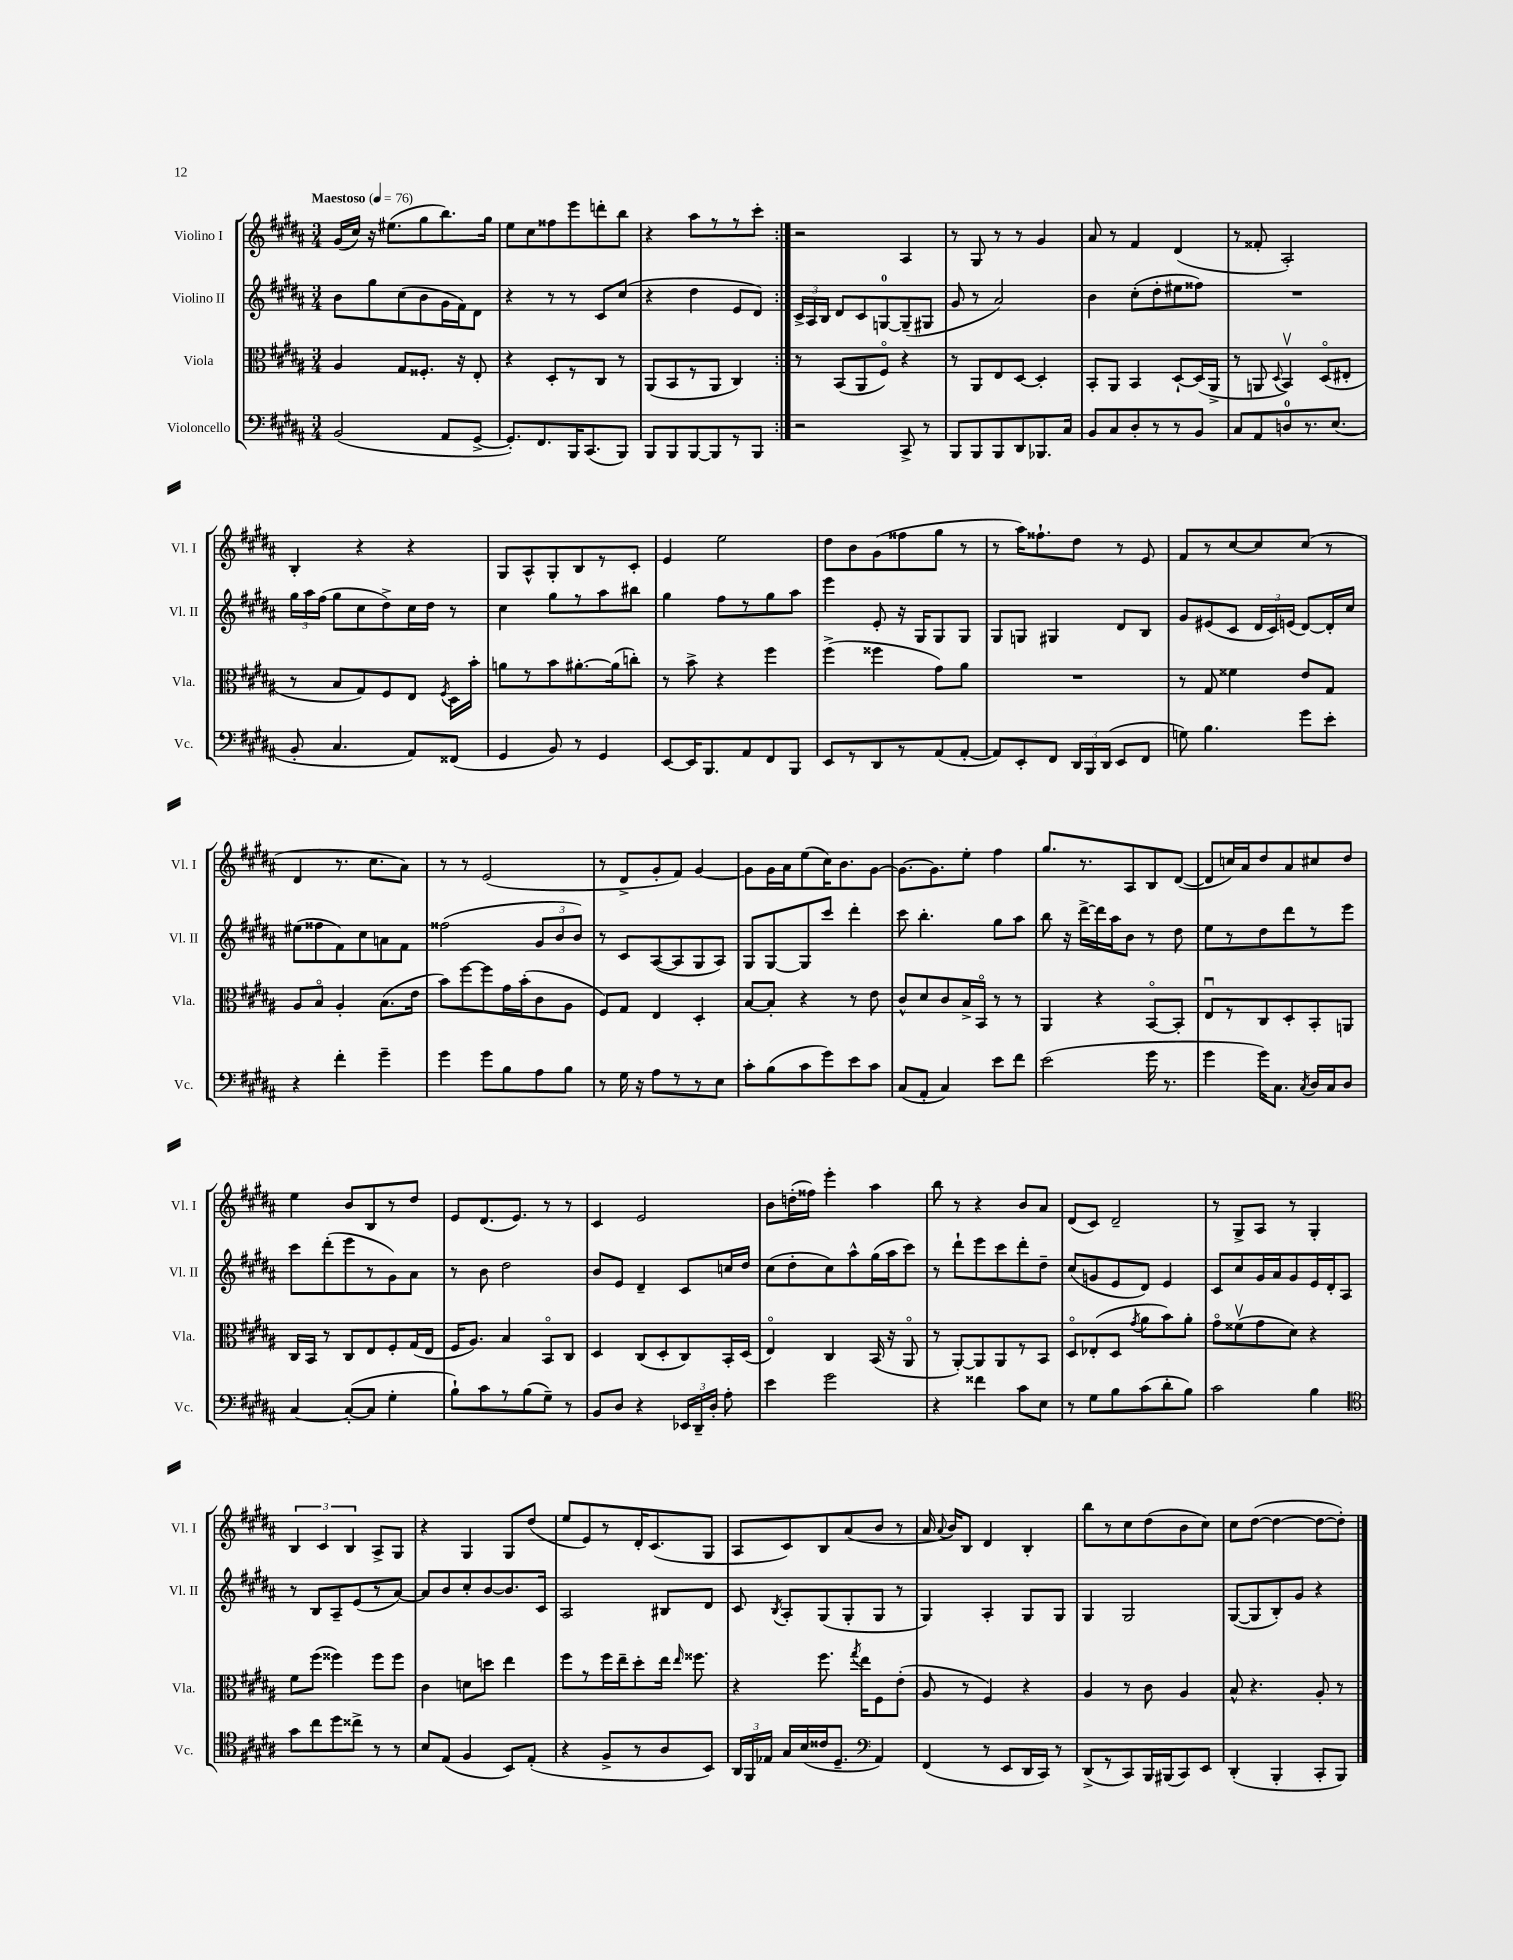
<<
\new StaffGroup <<
\new Staff = "s0" \with { instrumentName = "Violino I" shortInstrumentName = "Vl. I" } {
    \clef treble \key b \major \numericTimeSignature \time 3/4 \tempo "Maestoso" 4 = 76
    \autoBeamOff \repeat volta 2 { gis'16[( cis''16]) r16 eis''8.[( gis''8 b''8.) gis''16] |
    e''8[ cis''8 fisis''8 e'''8 d'''8-. b''8] |
    r4 ais''8[ r8 r8 cis'''8]-. | }
    r2 ais4 |
    r8 gis8 r8 r8 gis'4 |
    ais'8 r8 fis'4 dis'4( |
    r8 fisis'8-. ais2-.) |
    b4-. r4 r4 |
    gis8[ ais8-^ gis8-. b8 r8 cis'8]-. |
    e'4 e''2 |
    dis''8[ b'8 gis'8( fisis''8 gis''8] r8 |
    r8 ais''16[) fisis''8.-! dis''8] r8 e'8 |
    fis'8[ r8 cis''8~ cis''8 cis''8]( r8 |
    dis'4 r8. cis''8.[ ais'8]) |
    r8 r8 e'2( |
    r8 dis'8[-> gis'8-. fis'8]) gis'4~ |
    gis'8[ gis'16 ais'16 e''8( cis''16) b'8. gis'8]~ |
    gis'8.[~ gis'8. e''8]-. fis''4 |
    gis''8.[ r8. ais8 b8 dis'8]~( |
    dis'8[ c''16) ais'16 dis''8 ais'8 cis''8 dis''8] |
    e''4 b'8[ b8 r8 dis''8] |
    e'8[ dis'8.( e'8.]) r8 r8 |
    cis'4 e'2 |
    b'8[ d''16-.( fisis''16]) e'''4-. ais''4 |
    b''8 r8 r4 b'8[ ais'8] |
    dis'8[( cis'8]) dis'2-- |
    r8 gis8[-> ais8] r8 gis4-. |
    \tuplet 3/2 { b4 cis'4 b4 } ais8[-> gis8] |
    r4 gis4 gis8[ dis''8]( |
    e''8[ e'8) r8 dis'16-. cis'8.( gis8] |
    ais8[ cis'8) b8 ais'8( b'8] r8 |
    ais'16 \appoggiatura { ais'8 } b'16[) b8] dis'4 b4-. |
    b''8[ r8 cis''8 dis''8( b'8 cis''8]) |
    cis''8[ dis''8]~( dis''4~ dis''8[~ dis''8]-.) \bar "|." |
}
\new Staff = "s1" \with { instrumentName = "Violino II" shortInstrumentName = "Vl. II" } {
    \clef treble \key b \major \numericTimeSignature \time 3/4
    \autoBeamOff \repeat volta 2 { b'8[ gis''8 cis''8( b'8 gis'16 fis'16) dis'8] |
    r4 r8 r8 cis'8[ cis''8]( |
    r4 dis''4 e'8[ dis'8]) | }
    \tuplet 3/2 { cis'16[-> ais16 b16] } dis'8[ cis'8 g8-0~ g8--( gis8] |
    gis'8 r8 ais'2) |
    b'4 cis''8[-.( dis''8-. eis''8 fisis''8]) |
    R2. |
    \tuplet 3/2 { gis''16[ ais''16 fis''16]( } gis''8[ cis''8 dis''8->) cis''16 dis''16] r8 |
    cis''4 gis''8[ r8 ais''8 bis''8] |
    gis''4 fis''8[ r8 gis''8 ais''8] |
    e'''4 e'8-. r16 gis16[ gis8 gis8] |
    gis8[ g8] gis4 dis'8[ b8] |
    gis'8[ eis'8( cis'8] \tuplet 3/2 { dis'16[ cis'16) e'16]( } dis'8[~) dis'16-. cis''16] |
    eis''8[( fisis''8 fis'8) cis''8 a'8 fis'8] |
    fisis''2( \tuplet 3/2 { gis'8[ b'8 b'8]) } |
    r8 cis'8[ ais8~( ais8 gis8 ais8]) |
    gis8[ gis8~ gis8 cis'''8] dis'''4-. |
    cis'''8 b''4.-. gis''8[ ais''8] |
    b''8 r16 dis'''16[~-> dis'''16 ais''16 b'8] r8 dis''8 |
    e''8[ r8 dis''8 dis'''8 r8 e'''8] |
    cis'''8[ dis'''8-.( e'''8 r8 gis'8) ais'8] |
    r8 b'8 dis''2 |
    b'8[ e'8] dis'4-- cis'8[ c''16 dis''16] |
    cis''8[( dis''8-. cis''8) ais''8-^ gis''16( ais''16 cis'''8]) |
    r8 dis'''8[-! e'''8 cis'''8 dis'''8-. dis''8]-- |
    cis''8[( g'8 e'8 dis'8]) e'4 |
    cis'8[ cis''8 gis'16 ais'16 gis'8 e'16 dis'16-. ais8] |
    r8 b8[ ais8-- e'8( r8 ais'8]~) |
    ais'8[ b'8 cis''8-. b'8~ b'8. cis'16] |
    ais2 bis8[ dis'8] |
    cis'8 \acciaccatura { b8 } ais8[-. gis8( gis8-. gis8] r8 |
    gis4) ais4-. gis8[ gis8] |
    gis4 gis2 |
    gis8[~( gis8 b8-.) gis'8] r4 \bar "|." |
}
\new Staff = "s2" \with { instrumentName = "Viola" shortInstrumentName = "Vla." } {
    \clef alto \key b \major \numericTimeSignature \time 3/4
    \autoBeamOff \repeat volta 2 { ais4 gis8[ fisis8.]-. r16 e8-. |
    r4 dis8[-. r8 cis8] r8 |
    ais,8[( b,8 r8 ais,8] cis4) | }
    r8 b,8[( ais,8 fis8]\flageolet) r4 |
    r8 ais,8[ e8 dis8]~ dis4-. |
    b,8[-. ais,8] b,4 dis8[~-! dis16( ais,16]-> |
    r8 a,8 \appoggiatura { dis8 } b,4\upbow) dis8[\flageolet( eis8]-. |
    r8 b8[ gis8) fis8 e8] \acciaccatura { fis8 } dis16[ b'16]-. |
    a'8[ r8 b'8 ais'8.~-. ais'16( c''8]-.) |
    r8 b'8-> r4 fis''4 |
    fis''4->( fisis''4 gis'8[) ais'8] |
    R2. |
    r8 gis8 fisis'4 e'8[ gis8] |
    ais8[ b8]\flageolet ais4-. b8.[( e'16] |
    b'8[) fis''8~ fis''8 gis'16 b'16-.( cis'8 ais8] |
    fis8[) gis8] e4 dis4-. |
    b8[~ b8]-. r4 r8 e'8 |
    cis'8[-^ dis'8 cis'8 b16-> b,16]\flageolet r8 r8 |
    ais,4 r4 b,8[~\flageolet b,8]-. |
    e8[\downbow r8 cis8 dis8-. b,8-. a,8] |
    cis16[ b,16] r8 cis8[ e8 fis8-. gis16( e16] |
    fis16[ ais8.]) b4 b,8[\flageolet cis8] |
    dis4 cis8[( dis8-. cis8) b,16-. dis16]( |
    e4\flageolet) cis4 b,16( r16 ais,8\flageolet |
    r8 ais,8[~-.) ais,8 ais,8 r8 b,8] |
    dis8[\flageolet ees8-.( dis8] \acciaccatura { gis'8 } ais'8[ b'8) ais'8]-. |
    gis'8[\flageolet fisis'8\upbow( gis'8 dis'8]) r4 |
    fis'8[ fis''8]( fisis''4) fisis''8[ fisis''8] |
    cis'4 d'8[ d''8] e''4 |
    fis''8[ r8 fis''16 e''16-- dis''8-. e''16] \grace { e''16 } fisis''8. |
    r4 fis''8. \acciaccatura { gis''8 } e''16[ fis8 e'8]-.( |
    ais8 r8 fis4) r4 |
    ais4 r8 cis'8 ais4 |
    b8-^ r4. ais8-. r8 \bar "|." |
}
\new Staff = "s3" \with { instrumentName = "Violoncello" shortInstrumentName = "Vc." } {
    \clef bass \key b \major \numericTimeSignature \time 3/4
    \autoBeamOff \repeat volta 2 { b,2( ais,8[ gis,8]~-> |
    gis,8.[-.) fis,8. b,,16 cis,8.( b,,8]) |
    b,,8[ b,,8 b,,8~ b,,8 r8 b,,8] | }
    r2 cis,8-> r8 |
    b,,8[ b,,8 b,,8 dis,8 bes,,8. cis16] |
    b,8[ cis8 dis8-. r8 r8 b,8] |
    cis8[ ais,8 d8-0 r8. e8.]( |
    b,8-. cis4. ais,8[) fisis,8]( |
    gis,4 b,8) r8 gis,4 |
    e,8[~ e,16 b,,8. ais,8 fis,8 b,,8] |
    e,8[ r8 dis,8 r8 ais,8( ais,8]~-. |
    ais,8[) e,8-. fis,8] \tuplet 3/2 { dis,16[ b,,16 dis,16]( } e,8[ fis,8] |
    g8) b4. gis'8[ e'8]-. |
    r4 fis'4-. gis'4-- |
    gis'4 gis'8[ b8 ais8 b8] |
    r8 gis16 r16 ais8[ r8 r8 e8] |
    cis'8[-. b8( cis'8 gis'8) e'8 cis'8] |
    cis8[( ais,8]-. cis4) e'8[ fis'8] |
    e'2( gis'16 r8. |
    gis'4 gis'16[) cis8.] \acciaccatura { cis8 } dis16[ cis16 dis8] |
    cis4~ cis8[~-.( cis8] gis4-. |
    b8[-!) cis'8 r8 b8( gis8]--) r8 |
    b,8[ dis8] r4 \tuplet 3/2 { ees,16[ dis,16-- dis16]-. } ais8-. |
    e'4 gis'2 |
    r4 fisis'4 cis'8[ e8] |
    r8 gis8[ b8 cis'8( dis'8-. b8]) |
    cis'2 b4 |
    \clef tenor gis'8[ cis''8 dis''8 cisis''8]-> r8 r8 |
    b8[ e8]( fis4 b,8[) e8]-.( |
    r4 fis8[-> r8 ais8 b,8]) |
    \tuplet 3/2 { ais,16[ fis,16 ees16] } gis16[ b16( cisis'16 dis8.]-- \clef bass ais,4) |
    fis,4( r8 e,8[ dis,16 cis,16]) r8 |
    dis,8[->( r8 cis,8) b,,16 bis,,16( cis,8) e,8] |
    dis,4-.( b,,4-. cis,8[-. b,,8]) \bar "|." |
}
>>
>>
\layout { \context { \Score \remove "Bar_number_engraver" } }
